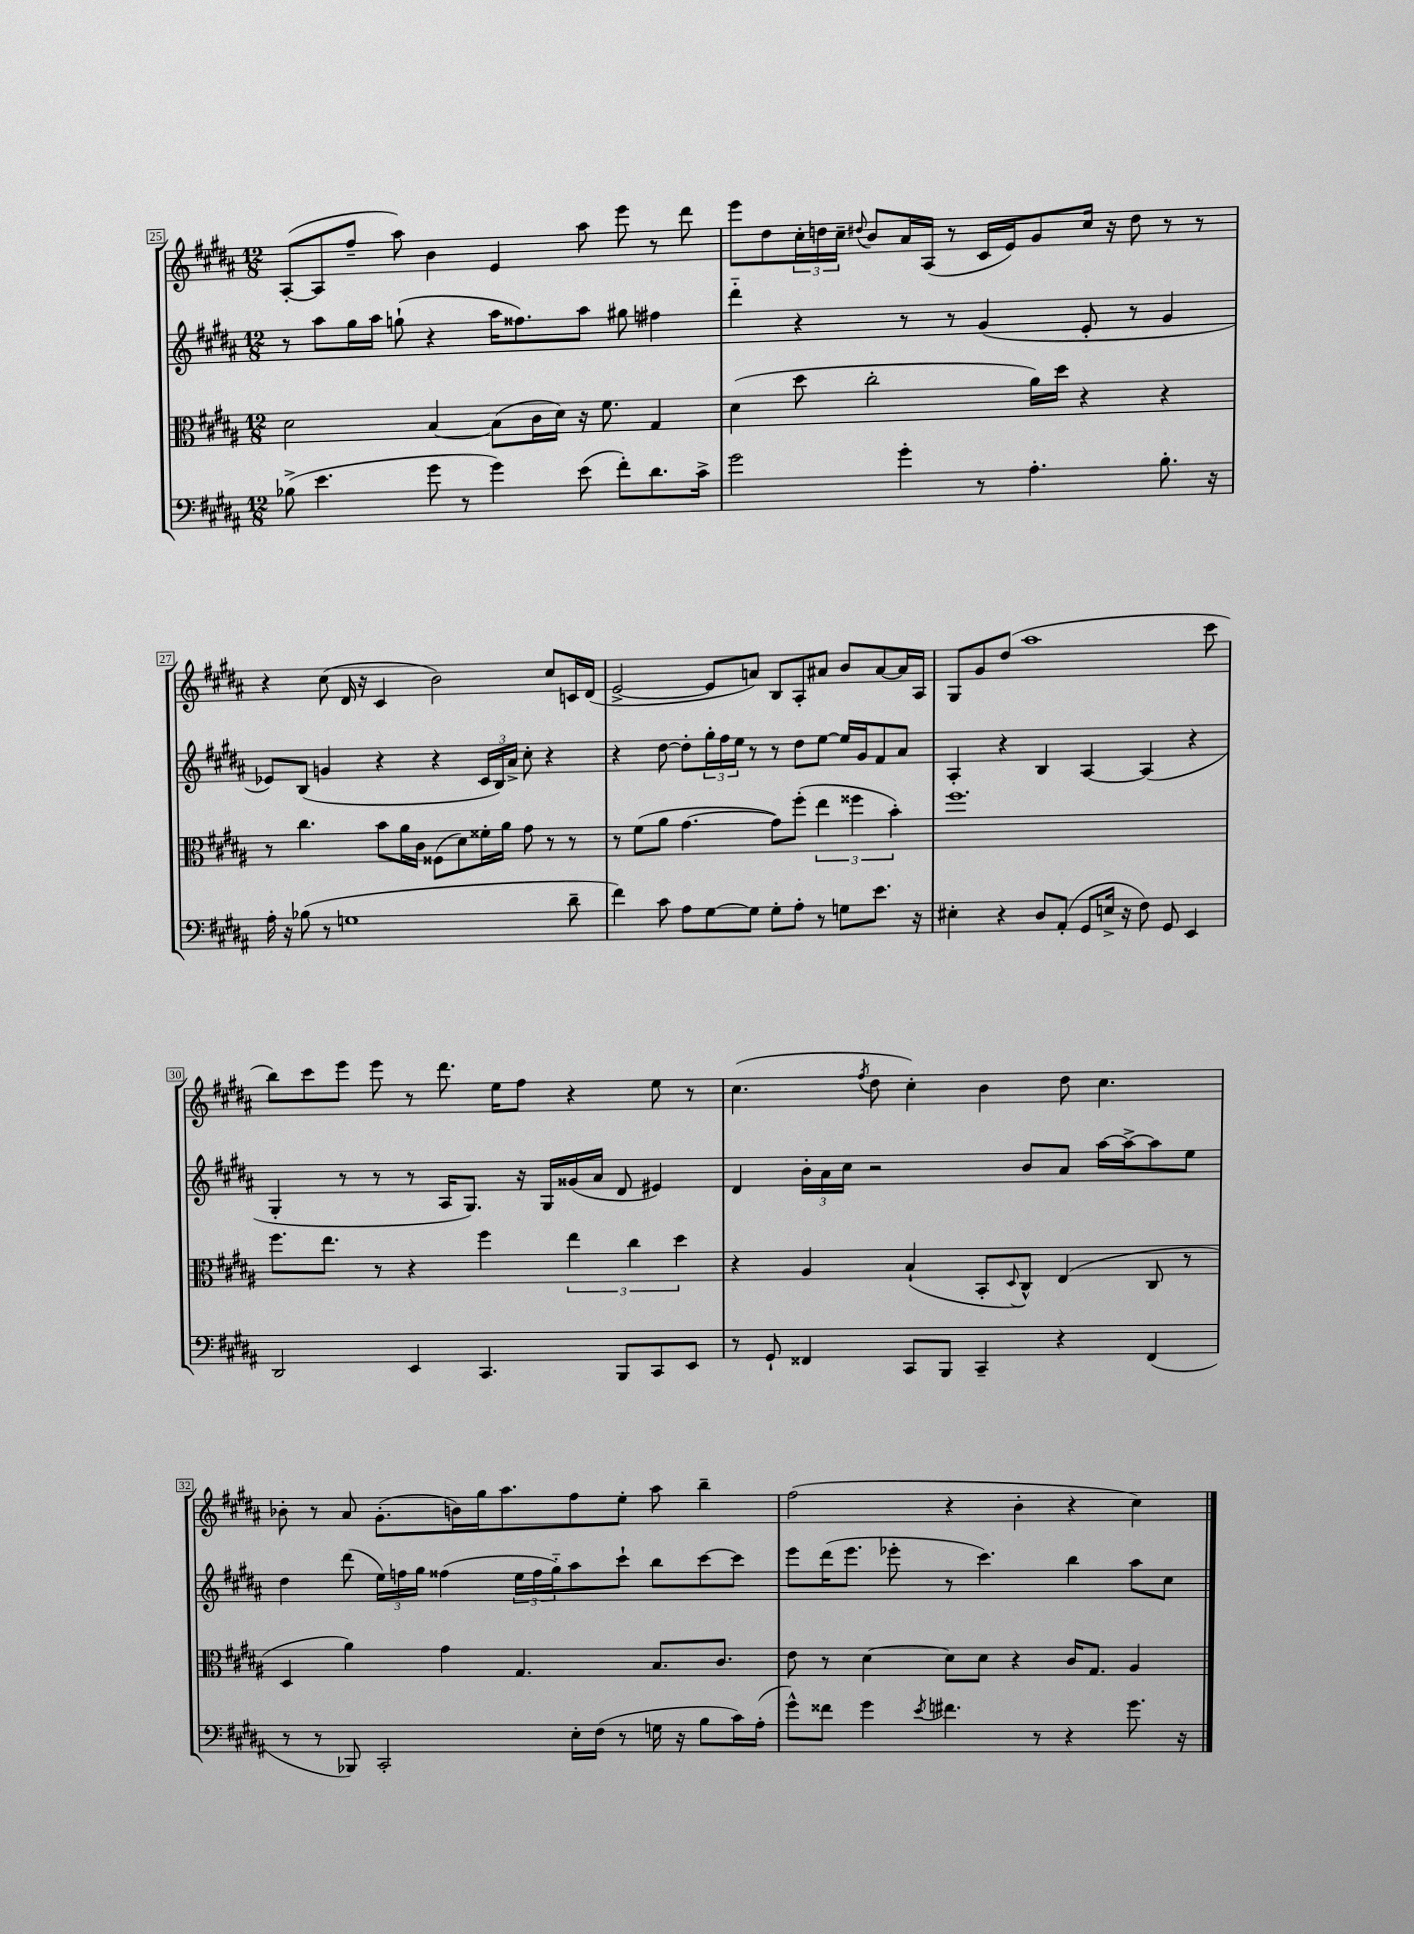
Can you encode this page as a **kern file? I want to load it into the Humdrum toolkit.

**kern	**kern	**kern	**kern
*staff4	*staff3	*staff2	*staff1
*clefF4	*clefC3	*clefG2	*clefG2
*k[f#c#g#d#a#]	*k[f#c#g#d#a#]	*k[f#c#g#d#a#]	*k[f#c#g#d#a#]
*M12/8	*M12/8	*M12/8	*M12/8
(8B-^\	2d#\	8r	([8A#'/L
4.e\	.	8aa#\L	8A#/]
.	.	16gg#\L	8ff#~/J
.	.	16aa#\JJ	.
.	.	(8gg`\	8aa#\)
8g#\	[4B/	4r	4b\
8r	.	.	.
4g#\)	(8B\]L	16aa#\LK	4e/
.	.	8.ff##\)	.
.	16c#\L	.	.
.	16d#\JJ)	.	.
(8e\	16r	8aa#\J	8aa#\
.	8.f#\	.	.
8f#'\L)	.	8gg#\	8eee\
8.d#\	4G#/	4ff#\	8r
.	.	.	8ddd#\
16c#^\Jk	.	.	.
=	=	=	=
2g#\	(4d#\	4ddd#'~\	8eee\L
.	.	.	8dd#\
.	8dd#\	4r	24cc#'\L
.	.	.	24dd\
.	.	.	24cc#~\JJ
.	.	.	8qqdd#/
.	2cc#'\	.	8b/L
4g#'\	.	8r	16a#/L
.	.	.	(16A#/JJ
.	.	8r	8r
8r	.	(4g#/	16c#/LL
.	.	.	16e/J)
4.A#'\	16a#\LL)	.	8g#/
.	16dd#\JJ	.	.
.	4r	8e'/	16cc#/Jk
.	.	.	16r
.	.	8r	8dd#\
8.B'\	4r	4g#/	8r
.	.	.	8r
16r	.	.	.
=	=	=	=
16A#'\	8r	8e-/L)	4r
16r	.	.	.
(8B-\	4.cc#\	(8B/J	.
8r	.	4g/	(8cc#\
1G	.	.	16d#/
.	.	.	16r
.	8b\L	4r	4c#/
.	16a#\L	.	.
.	16c#\JJ	.	.
.	(8F##\L	4r	2b\)
.	8d#\)	.	.
.	16f##'\L	24c#/LL	.
.	.	24B/)	.
.	16a#\JJ	.	.
.	.	24a#^/JJ	.
.	8g#\	8cc#'\	.
.	8r	4r	8cc#/L
8d#~\	8r	.	16c/L
.	.	.	(16d#/JJ
=	=	=	=
4f#\)	8r	4r	[2e^/
.	(8f#\L	.	.
8c#\	8a#\J	[8dd#\	.
8A#\L	[4.g#\	8dd#'\]L	.
[8G#\	.	24gg#'\L	8e/]L
.	.	24ff#\	.
.	.	24ee\JJ	.
8G#\]J	.	8r	8a/J)
8G#'\L	8g#\]L)	8r	8B/L
8A#'\J	(8ff#'\J	8dd#\L	8A#'/
8r	6ee\	[8ee\J	8a#/J
8G\L	.	16ee/]LL	8b/L
.	6ff##\	.	.
.	.	16g#/J	.
8.e\J	.	8f#/	[8a#/
.	6b'\)	.	.
.	.	8a#/J	16a#/]L
16r	.	.	16A#/JJ
=	=	=	=
4E#'\	1.ff#	4A#'/	8G#/L
.	.	.	8g#/
4r	.	4r	(8dd#/J
.	.	.	1aa#
8D#/L	.	4B/	.
(8AA#'/J	.	.	.
8GG#/L	.	[4A#/	.
16E^/Jk	.	.	.
16r	.	.	.
8F#\)	.	(4A#/]	.
8GG#/	.	.	.
4EE/	.	4r	.
.	.	.	8ccc#\
=	=	=	=
2DD#/	8.ff#\L	4G#'/	8bb\L)
.	.	.	8ccc#\
.	8.ee\J	.	.
.	.	8r	8eee\J
.	8r	8r	8eee\
4EE/	4r	8r	8r
.	.	16A#/LK	8.ddd#\
.	.	8.G#/J)	.
4.CC#/	4ff#\	.	.
.	.	.	16ee\LK
.	.	16r	8ff#\J
.	.	16G#/LL	.
.	6ee\	(16g##/	4r
.	.	16a#/JJ	.
8BBB/L	.	8d#/	.
.	6cc#\	.	.
8CC#/	.	4e#/)	8ee\
.	6dd#\	.	.
8EE/J	.	.	8r
=	=	=	=
8r	4r	4d#/	(4.cc#\
8GG#`/	.	.	.
4FF##/	4A#/	24b'\LL	.
.	.	24a#\	.
.	.	24cc#\JJ	.
.	.	.	8qff#/
.	.	2r	8dd#\
8CC#/L	(4B`/	.	4cc#'\)
8BBB/J	.	.	.
4CC#~/	8BB'/L	.	4b\
.	8qqD#/	.	.
.	8C#^^/J)	8b/L	.
4r	(4E/	8a#/J	8dd#\
.	.	[16aa#\LL	4.cc#\
.	.	16aa#^\_J	.
(4FF##/	8C#/	8aa#\]	.
.	8r	8ee\J	.
=	=	=	=
8r	4D#/	4dd#\	8b-'\
8r	.	.	8r
8BBB-/)	4a#\)	(8ddd#\	8a#/
2CC#'/	.	24ee\LL)	(8.g#'\L
.	.	24ff\	.
.	.	24gg#\JJ	.
.	4g#\	(4ff##\	.
.	.	.	16b\L)
.	.	.	16gg#\J
.	.	.	8.aa#\
.	4.G#/	24ee\LL	.
.	.	24ff##\	.
.	.	24gg#'~\J)	.
16E'\LL	.	8aa#\	8ff#\
(16F#\JJ	.	.	.
8r	.	8ccc#`\J	8ee'\J
16G\	8.B/L	8bb\L	8aa#\
16r	.	.	.
8B\L	.	[8ccc#\	4bb~\
.	8.c#/J	.	.
16c#\L)	.	8ccc#\]J	.
(16A#'\JJ	.	.	.
=	=	=	=
8g#^^\L)	8e\	8eee\L	(2ff#\
8f##\J	8r	(16ddd#\K	.
.	.	8.eee\J	.
4g#\	[4d#\	.	.
.	.	8eee-'\	.
8qe/	.	.	.
4.f#\	8d#\]L	8r	4r
.	8d#\J	4.ccc#\)	.
.	4r	.	4b'\
8r	.	.	.
4r	16c#/LK	4bb\	4r
.	8.G#/J	.	.
8.g#\	4A#/	8aa#\L	4cc#\)
.	.	8cc#\J	.
16r	.	.	.
==	==	==	==
*-	*-	*-	*-
